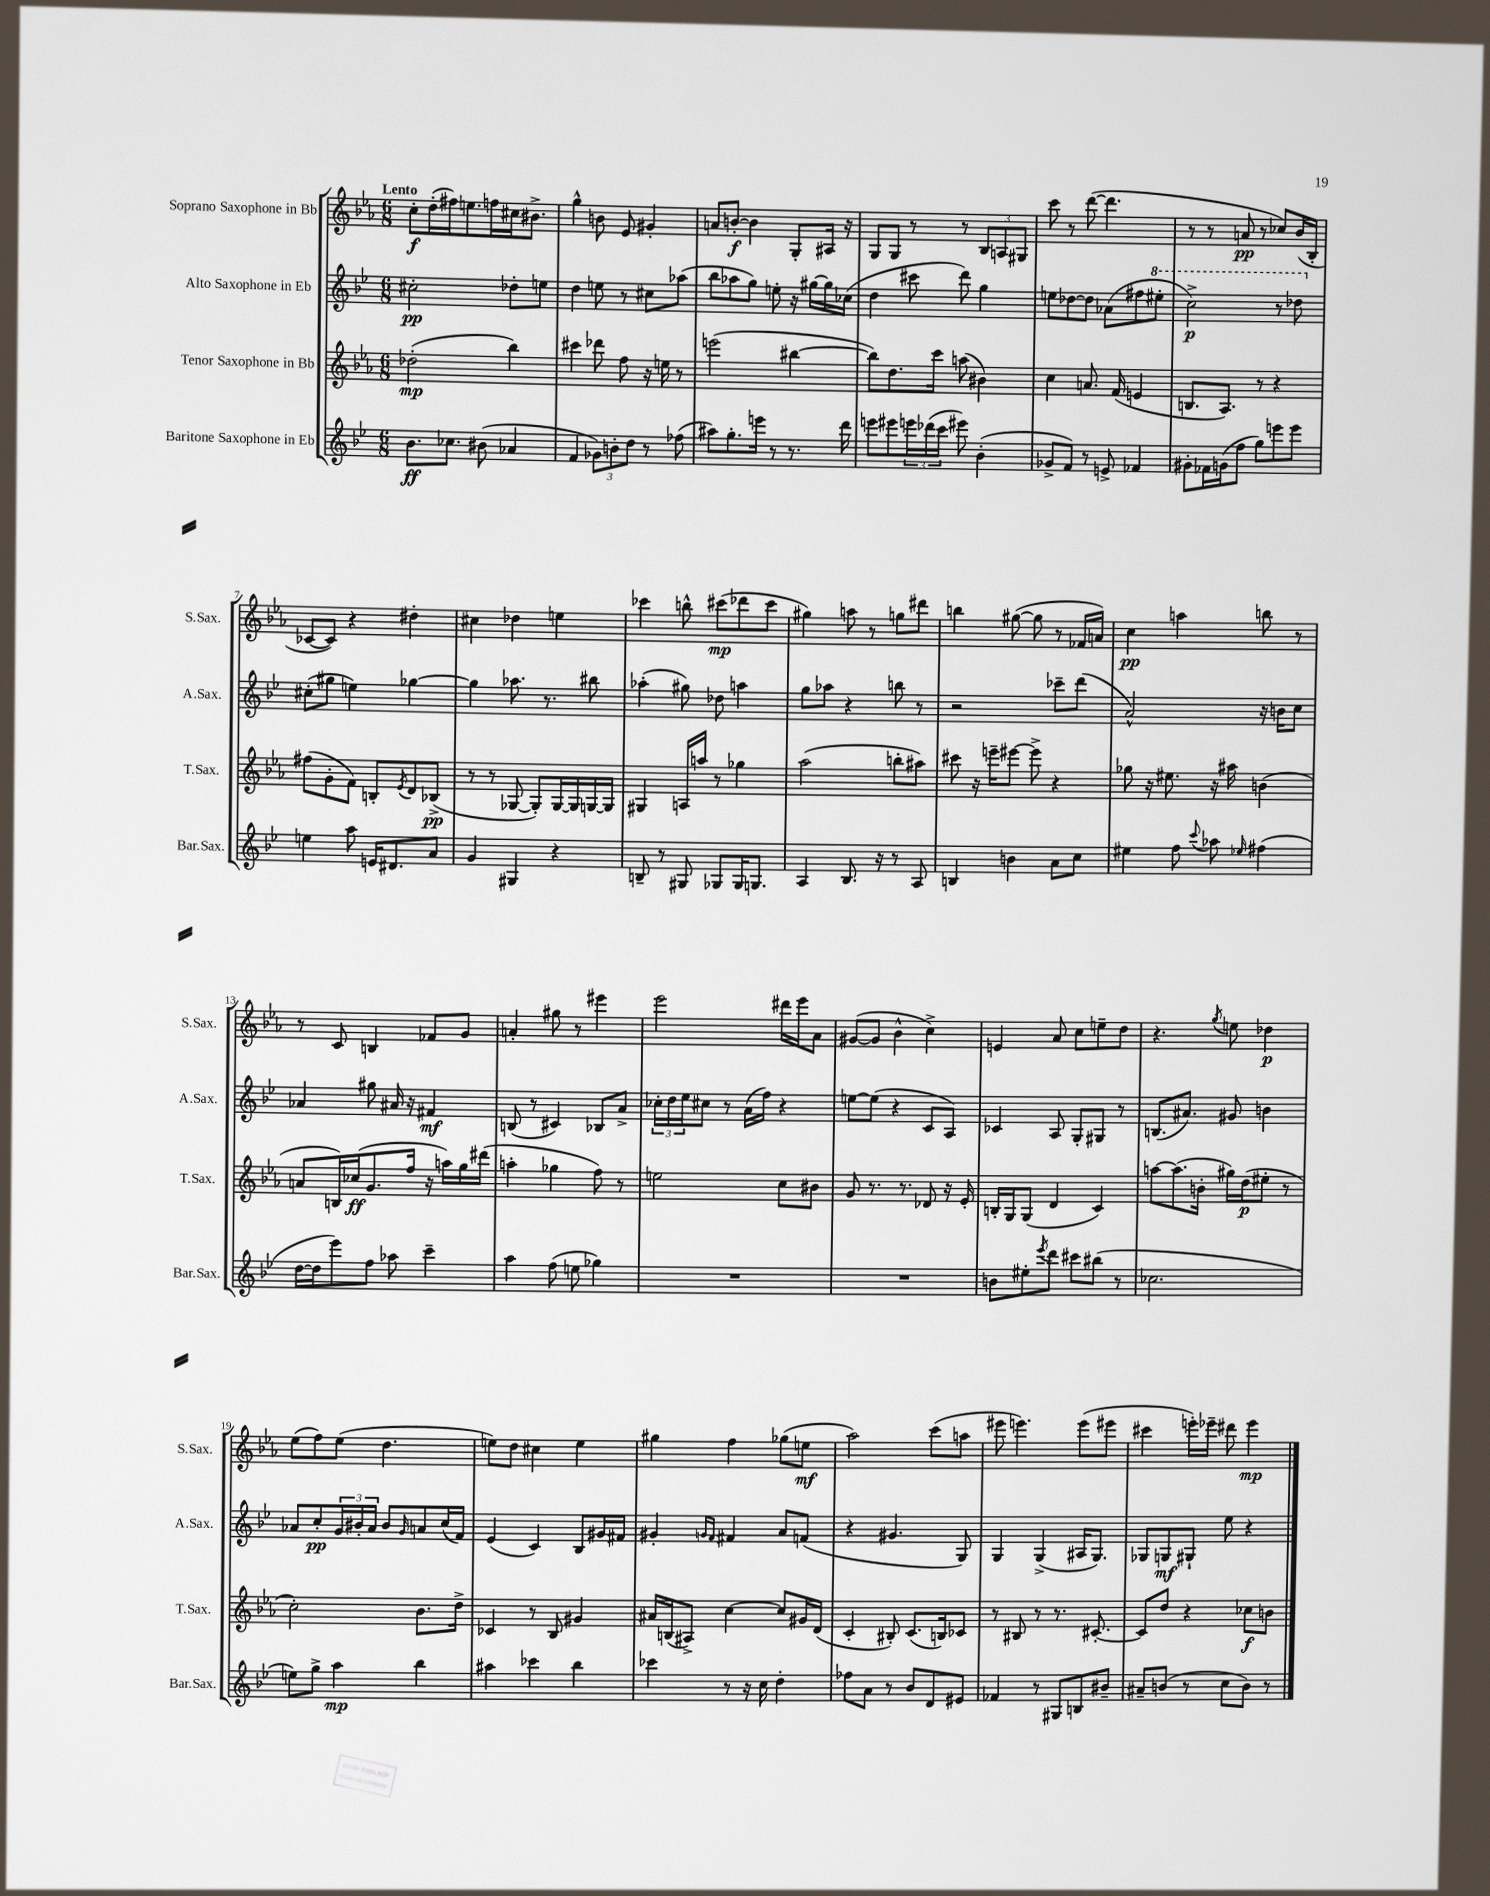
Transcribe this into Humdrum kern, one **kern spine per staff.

**kern	**kern	**kern	**kern
*staff4	*staff3	*staff2	*staff1
*clefG2	*clefG2	*clefG2	*clefG2
*k[b-e-]	*k[b-e-a-]	*k[b-e-]	*k[b-e-a-]
*M6/8	*M6/8	*M6/8	*M6/8
8.b-	(2dd-'	2cc#'	8cc'
.	.	.	(16dd'
8.cc-	.	.	16ff#)
.	.	.	8.ee
(8b#	.	.	.
.	.	.	16ff
4a-	4bb-)	8dd-'	16cc#
.	.	.	8.b#^
.	.	8ee	.
=	=	=	=
4f	4ccc#	4dd	4gg^^
12g-)	8ddd-	8ee	8b
12b'	.	.	.
.	8ff	8r	8e-
12dd	.	.	.
8r	16r	8cc#	4g#'
.	16ee	.	.
(8ff-	8r	(8aa-	.
=	=	=	=
8aa#)	(2eee	8bb-	8a
8.gg'	.	8aa-	[8b'
.	.	8gg)	4b]
16eee	.	.	.
8r	.	8ee'	.
8.r	[4bb#	16r	8G'
.	.	[16gg#	.
.	.	16gg#]	16A#
16ddd	.	(16cc-	16r
=	=	=	=
8eee	8bb#])	4dd	8G
8eee#	8.dd	.	8G
24eee	.	8ccc#	8r
(24ddd-	.	.	.
.	16ccc	.	.
24ccc	.	.	.
8eee#)	(8aa	8ddd)	8r
(4b-'	4b#)	4gg	12B-
.	.	.	12A
.	.	.	12G#
=	=	=	=
8g-^	4cc	8ee	8ccc
8f)	.	[8dd-	8r
8r	8.a	8dd-]	([8ddd
8e^	.	(8a-	4.ddd]
.	(16f	.	.
4f-	4e	8ff#	.
.	.	8eee#'	.
=	=	=	=
8g#'	8.B	2ccc^)	8r
16f-	.	.	8r
(16g	8.A-)	.	.
8ff	.	.	8a
8gg)	8r	.	8r
8eee	4r	8r	8cc-)
8eee	.	8ddd-	(16b-
.	.	.	16B-'
=	=	=	=
4ee	(8ff#	(8cc#'	[8c-
.	8g'	8gg#	8c-])
8aa	8f)	4ee)	4r
16e	8B'	.	.
8.d#	.	.	.
.	8qe-	.	.
.	8d	[4gg-	4dd#'
8a	(8B-^	.	.
=	=	=	=
4g	8r	4gg-]	4cc#
.	8r	.	.
4G#	[8G-	8.aa-	4dd-
.	8G-'])	.	.
.	.	8.r	.
4r	[16G-	.	4ee
.	16G-]	.	.
.	[16G	8bb#	.
.	16G]	.	.
=	=	=	=
8B~	4G#	(4aa-'	4ccc-
8r	.	.	.
8G#	16A	8gg#)	8bb^^
.	16aa	.	.
8G-	8r	8dd-	(8ccc#
16G-	4gg-	4aa	8ddd-
8.G	.	.	.
.	.	.	8ccc#
=	=	=	=
4A	(2aa-	8gg	4gg#)
.	.	8aa-	.
8.B-	.	4r	8aa
.	.	.	8r
16r	.	.	.
8r	8bb'	8bb	8gg
8A	8aa#)	8r	8ddd#
=	=	=	=
4B	8ccc#	2r	4bb
.	16r	.	.
.	16eee~	.	.
4b	[8eee#	.	([8gg#
.	8eee#^]	.	8gg#]
8a	4r	8ccc-~	8r
8cc	.	(8ddd	16f-
.	.	.	16a)
=	=	=	=
4ee#	8gg-	2a^^)	4cc
.	16r	.	.
.	8.ee#	.	.
8ff	.	.	4aa
8qqccc	.	.	.
8aa-	16r	.	.
.	16aa#	.	.
16qqee-	.	.	.
(4ff#	(4b	16r	8bb
.	.	16b	.
.	.	8cc	8r
=	=	=	=
[16dd	8a	4a-	8r
16dd]	.	.	.
8eee-)	16B)	.	8c
.	(16cc-	.	.
8ff	8.g	8gg#	4B
8aa-	.	16a#	.
.	16ff	16r	.
4ccc~	16r	4f#	8f-
.	16aa)	.	.
.	16gg	.	8g
.	(16ddd#	.	.
=	=	=	=
4aa	4aa'	(8B	4a'
.	.	8r	.
(8ff	4gg-	4c#)	8gg#
8ee	.	.	8r
4gg-)	8ff)	8B-	4eee#
.	8r	8a^	.
=	=	=	=
2.r	2ee	24cc-'	2eee-
.	.	24dd	.
.	.	24ee-	.
.	.	8cc#	.
.	.	8r	.
.	.	(16a	.
.	.	16ff)	.
.	8cc	4r	16ddd#
.	.	.	16eee-
.	8b#	.	8a-
=	=	=	=
2.r	8g	[8ee	([8g#
.	8.r	(8ee]	8g#]
.	.	4r	4b-^^
.	8.r	.	.
.	8d-	8c	4cc^)
.	16r	8A)	.
.	16e-'	.	.
=	=	=	=
8b	16B'	4c-	4e
.	16G	.	.
8ee#'	(8G	.	.
8qeee-	.	.	.
8ddd	4d	8A	8a-
8ccc#	.	8G'	8cc
(8bb#	4c)	8G#	8ee~
8r	.	8r	8dd
=	=	=	=
2.cc-	[8aa	(8.B	4.r
.	(8.aa]	.	.
.	.	8.a#)	.
.	16b'	.	.
.	.	.	8qgg
.	16gg#)	8g#	8ee
.	(16dd	.	.
.	8ee#'	4b	4dd-
.	8r	.	.
=	=	=	=
8ee)	2cc')	8a-	(8ee-
8gg^	.	8cc'	8ff)
4aa	.	24g	(8ee-
.	.	24b#'	.
.	.	24a-	.
.	.	8b#	4.dd
.	.	16qqg	.
4bb-	8.b-	8a	.
.	.	(16cc	.
.	16dd^	16f)	.
=	=	=	=
4aa#	4c-	(4e-	8ee)
.	.	.	8dd
4ccc-	8r	4c)	4cc#
.	8B-	.	.
4bb-	4g#	8B-	4ee
.	.	16g#	.
.	.	16f#	.
=	=	=	=
4ccc-	16a#	4g#'	4gg#
.	(16B	.	.
.	8A#^)	.	.
.	.	16qqg	.
.	.	16qqf	.
8r	[4cc	4f#	4ff
16r	.	.	.
16cc	.	.	.
4dd'	8cc]	8a	(8gg-
.	16g#	(8f	8ee
.	(16d	.	.
=	=	=	=
8ff-	4c'	4r	2aa-)
8a	.	.	.
8r	8B#')	4.g#	.
8b-	(8.c	.	.
8d	.	.	(8ccc
.	16B)	.	.
8e#	8c-	8G)	8aa
=	=	=	=
4f-	8r	4G	8eee#
.	8B#	.	4.eee)
8r	8r	(4G^	.
8G#	8.r	.	.
8B	.	16A#	(8eee
.	[8.c#'	8.G)	.
8b#~	.	.	8eee#
=	=	=	=
8a#~	8c#]	8G-	4ccc#
(8b	8dd	8G	.
8r	4r	8G#`	16eee')
.	.	.	16eee-~
8cc	.	8ee-	8ddd#
8b)	8cc-	4r	4eee-
8r	8b	.	.
==	==	==	==
*-	*-	*-	*-
